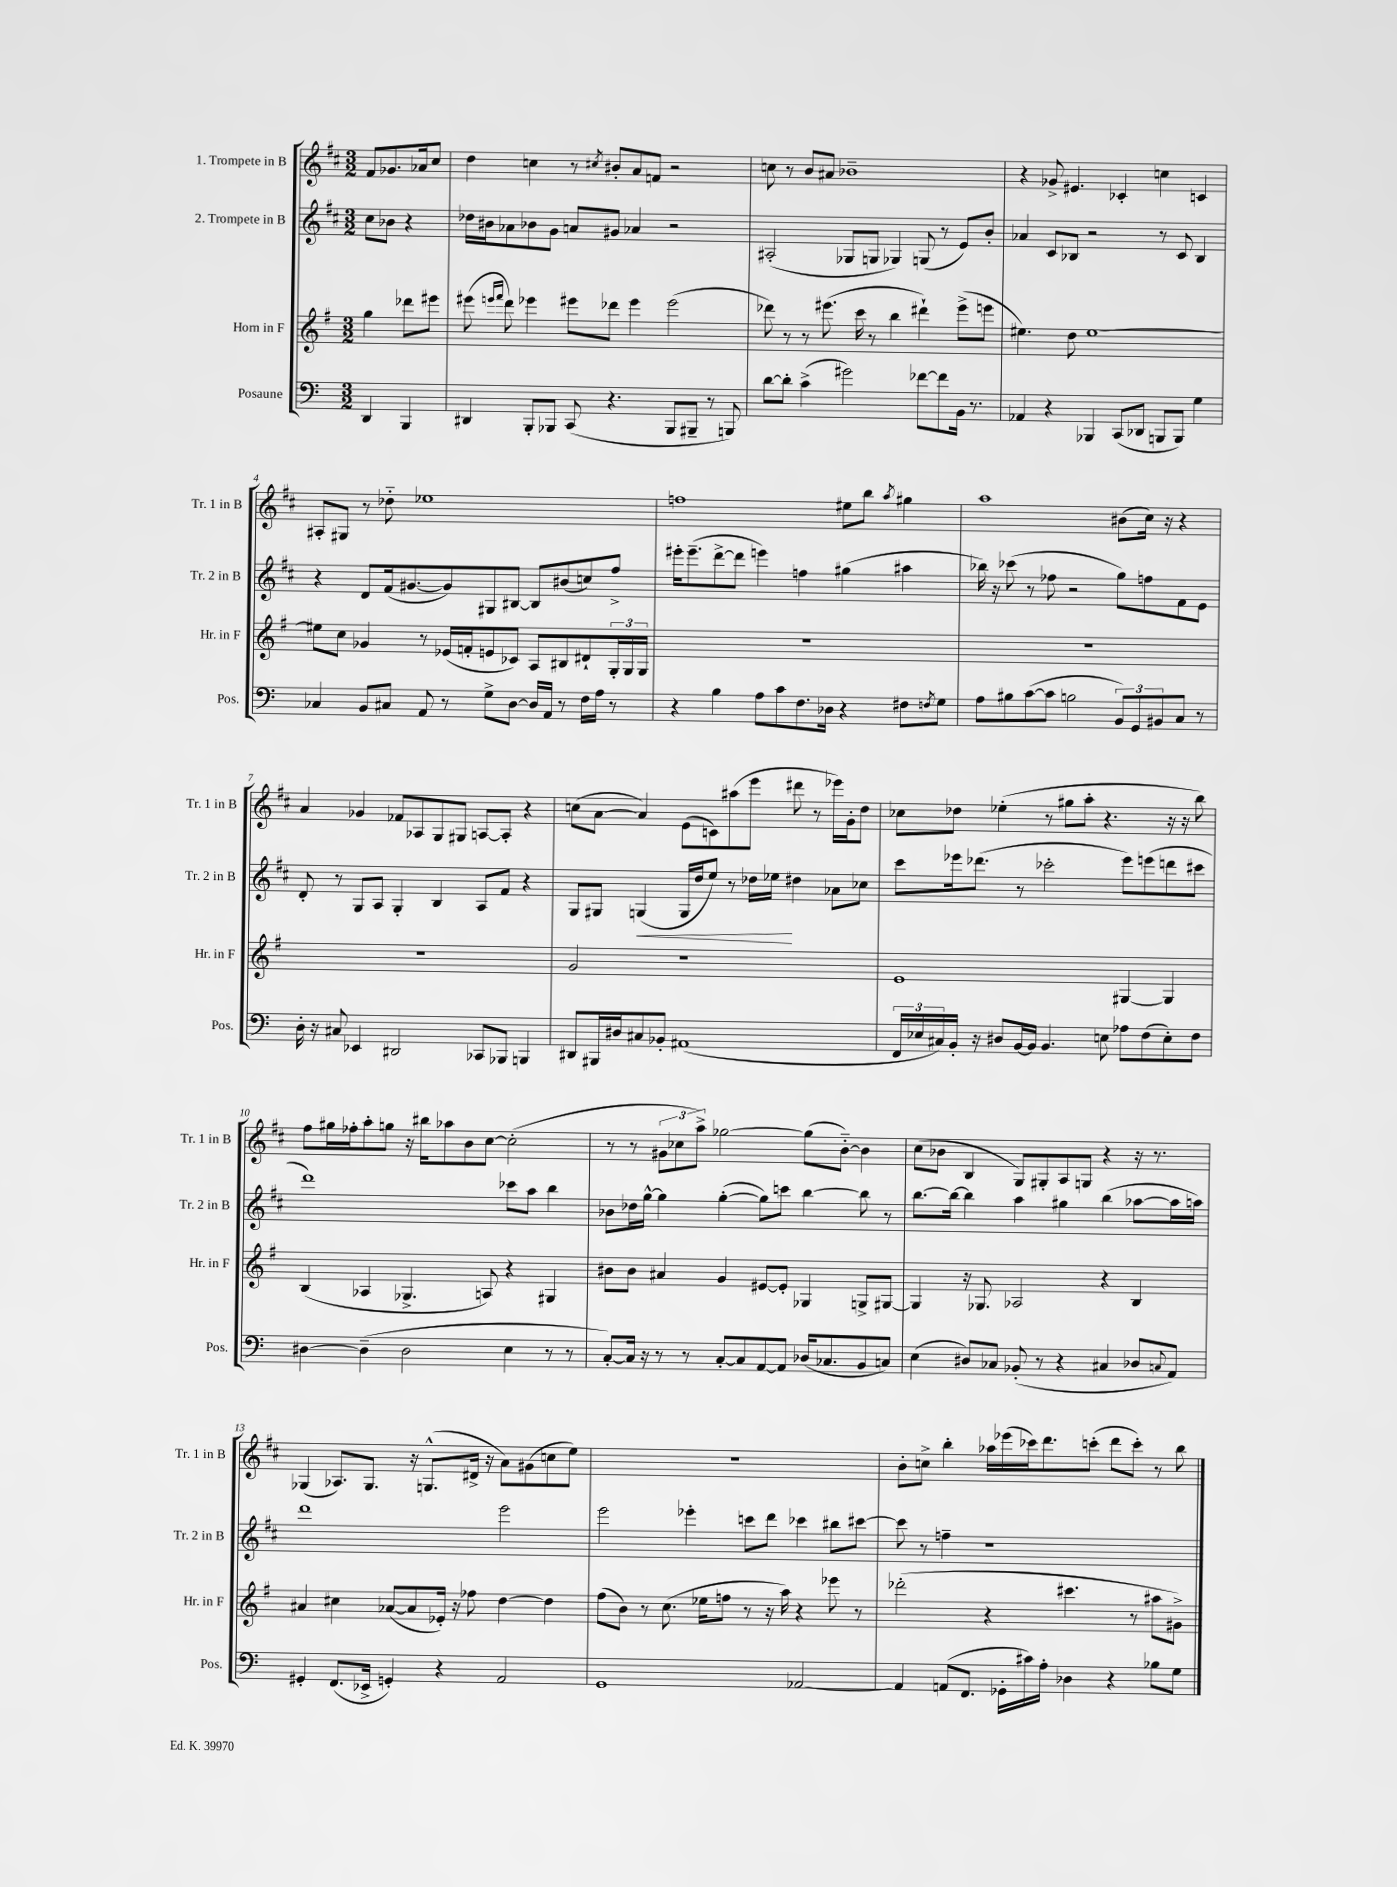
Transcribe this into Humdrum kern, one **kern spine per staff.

**kern	**kern	**kern	**dynam	**kern
*part4	*part3	*part2	*part2	*part1
*staff4	*staff3	*staff2	*staff2	*staff1
*I"Posaune	*I"Horn in F	*I"2. Trompete in B	*	*I"1. Trompete in B
*I'Pos.	*I'Hr. in F	*I'Tr. 2 in B	*	*I'Tr. 1 in B
*clefF4	*clefG2	*clefG2	*	*clefG2
*k[]	*k[f#]	*k[f#c#]	*	*k[f#c#]
*M3/2	*M3/2	*M3/2	*	*M3/2
=	=	=	=	=
4DD/	4gg\	8cc#\L	.	8f#/L
.	.	8b-X\J	.	8.g-X/
4BBB/	8ddd-X\L	4r	.	.
.	.	.	.	16a-X/k
.	8eee#X\J	.	.	8cc#/J
=1	=1	=1	=1	=1
4DD#X/	(8eee#X\	16dd-X\LL	.	4dd\
.	.	16b#X\J	.	.
.	16qqeeen/LL	.	.	.
.	16qqfff#/JJ	.	.	.
.	8ddd\)	8a-X\	.	.
8BBB'/L	4eee-X\	8b-X\	.	4ccn\
8BBB-X/J	.	8g\J	.	.
(8CC/	8eee#X\L	8an/L	.	8r
.	.	.	.	8qcc#X/
4.r	8ddd-X\J	8g#X/J	.	8b#X'/L
.	4eee#\	4a-X/	.	8a/
.	.	.	.	8fn/J
8BBB-/L	(2eee#\	2r	.	2r
8BBB#X~/J	.	.	.	.
8r	.	.	.	.
8BBBn/)	.	.	.	.
=2	=2	=2	=2	=2
[8d\L	8ddd-X\)	(2A#X'/	.	8ccn\
8d'\J]	8r	.	.	8r
(4c^\	8r	.	.	8b/L
.	(8.eee#X\	.	.	8a#X/J
2g#X\)	.	8G-X/L	.	1b-X~
.	16ccc\	.	.	.
.	8r	8Gn/J	.	.
.	4bb\	4G-X/)	.	.
[8f-X\L	4ddd#X`\)	(8Gn/	.	.
8f-\]	.	8r	.	.
16BB\Jk	(8eee#^\L	8e/L)	.	.
8.r	.	.	.	.
.	8eeen\J	8b'/J	.	.
=3	=3	=3	=3	=3
4AA-X/	4.ee#X\)	4a-X/	.	4r
4r	.	8c#/L	.	8g-X^/
.	8dd\	8B-X/J	.	4.e#X/
4BBB-X/	[1ee#	2r	.	.
(8CC/L	.	.	.	4c-X'/
8DD-X/J	.	.	.	.
8BBBn/L	.	8r	.	4ccn\
8BBB/J)	.	8c#/	.	.
4G\	.	4B-/	.	4cn/
!!LO:LB:g=z
=4	=4	=4	=4	=4
4C-X/	8ee#X\L]	4r	.	8A#X'/L
.	8cc\J	.	.	8G#X/J
8BB/L	4g-X/	8d/L	.	8r
8C#X/J	.	(16f#/k	.	8dd-X\
.	.	[8.g#X/	.	.
8AA/	8r	.	.	1ee-X
8r	(16e-X/LL	8g#/])	.	.
.	16fn'/J	.	.	.
8G^\L	8en/	8G#X/	.	.
[8D\J	8c-X/J)	[8B#X/J	.	.
16D/LL]	8A/L	8B#/L]	.	.
16AA/JJ	.	.	.	.
8r	8B#X/	(8b#X/	.	.
16F\LL	8d#X`/	8ccn/)	.	.
16A\JJ	.	.	.	.
8r	24G'/L	8ff#^/J	.	.
.	24G/	.	.	.
.	24G/JJ	.	.	.
=5	=5	=5	=5	=5
4r	1.r	16eee#X'\KL	.	1ffn
.	.	(8.eee#~\	.	.
4B\	.	[8ddd^\	.	.
.	.	8ddd\J]	.	.
8A\L	.	4eeen\)	.	.
8c\	.	.	.	.
8.F\	.	4ffn\	.	.
16D-X\Jk	.	.	.	.
4r	.	(4gg#X\	.	8ee#X\L
.	.	.	.	8bb\J
.	.	.	.	8qaa/
8F#X\L	.	4aa#X\	.	4gg#X\
8qFn/	.	.	.	.
8G\J	.	.	.	.
=6	=6	=6	=6	=6
8A\L	1.r	16bb-X\)	.	1aa
.	.	16r	.	.
8B#X\	.	(8ccc-X\	.	.
([8c\	.	8r	.	.
8c\J]	.	8ff-X\	.	.
2Bn\	.	2r	.	.
12BB/L)	.	8gg\L)	.	(8b#X\L
12GG/	.	.	.	.
.	.	8ffn\	.	16cc#\Jk)
12BB#X/	.	.	.	.
.	.	.	.	16r
8C/J	.	8f#\	.	4r
8r	.	8e\J	.	.
!!LO:LB:g=z
=7	=7	=7	=7	=7
16D'\	1.r	8d'/	.	4a/
16r	.	.	.	.
8C#X/	.	8r	.	.
4EE-X/	.	8G/L	.	4g-X/
.	.	8A/J	.	.
2DD#X/	.	4G'/	.	8f-X/L
.	.	.	.	8A-X/
.	.	4B/	.	8G/
.	.	.	.	8G#X/J
8CC-X/L	.	8A/L	.	[8An/L
8BBB-X/J	.	8f#/J	.	8A'/J]
4BBBn/	.	4r	.	4r
=8	=8	=8	=8	=8
8DD#X/L	2g/	8G/L	.	(8ccn\L
16BBB#X/L	.	8G#X/J	.	[8a\J
16D#X/J	.	.	.	.
!	!	!	!LO:HP:b	!
8C#X/	.	(4Gn/	<	4a/])
8BB-X'/J	.	.	.	.
(1AA#X	1r	16G/LL	.	(8e\L
.	.	16dd/J	.	.
.	.	8ee/J)	.	8cn\)
.	.	8r	.	(8aa#X\
.	.	16dd-X\LL	.	8eee\J
.	.	16ee-X\JJ	.	.
.	.	4dd#X\	[	8ddd#X\
.	.	.	.	8r
.	.	8a-X\L	.	16eee-X\LL)
.	.	.	.	16g'\J
.	.	8cc-X\J	.	8dd\J
=9	=9	=9	=9	=9
24FF/LL	1e	8ccc#\L	.	8cc-X\L
24E-X/	.	.	.	.
24C#X/)	.	.	.	.
16BB'/JJ	.	16eee-X\k	.	8dd-X\J
16r	.	(8.ddd-X\J	.	.
8D#X/L	.	.	.	(4ee-X'\
[16BB/L	.	8r	.	.
16BB/JJ]	.	.	.	.
4.BB/	.	2ccc-X'\	.	8r
.	.	.	.	8gg#X\L
.	.	.	.	8aa'\J
8En\	.	.	.	4.r
8A-X\L	[4G#X/	8eee-\L)	.	.
(8F\	.	(8eeen\	.	.
8E'\)	4G#/]	8dddn\	.	16r
.	.	.	.	16r
8F\J	.	8ccc#X\J	.	8bb\)
!!LO:LB:g=z
=10	=10	=10	=10	=10
[4D#X\	(4B/	1ddd)	.	8ff#\L
.	.	.	.	16gg#X\L
.	.	.	.	16ff-X'\J
(4D#~\]	4A-X/	.	.	8aa'\
.	.	.	.	8ggn\J
2D#\	4.G-X^/	.	.	16r
.	.	.	.	16bb#X\KL
.	.	.	.	8aa-X\
.	.	.	.	8b\
.	8An/)	.	.	[8cc#\J
4E\	4r	8ccc-X\L	.	(2cc#'\]
.	.	8aa\J	.	.
8r	4G#X/	4bb\	.	.
8r	.	.	.	.
=11	=11	=11	=11	=11
[8C'/L)	8b#X\L	8b-X\L	.	8r
16C/Jk]	8b#\J	16dd-X\L	.	8r
16r	.	[16gg^^\JJ	.	.
8r	4a#X/	4gg\]	.	12g#X\L
.	.	.	.	12cc-X\
8r	.	.	.	.
.	.	.	.	12aa^\J)
[8C'/L	4g/	([4gg'\	.	[2gg-X\
8C/]	.	.	.	.
[8AA/	[8e#X/L	8gg\L])	.	.
8AA/J]	8e#'/J]	8cccn\J	.	.
(16D-X/KL	4G-X/	[4bb\	.	(8gg-\L]
8.C-X/	.	.	.	.
.	.	.	.	[8b\J)
8BB/	8Gn^/L	8bb\]	.	4b\]
8Cn/J)	[8G#X/J	8r	.	.
=12	=12	=12	=12	=12
(4E\	4G#/]	[8.bb\L	.	(8cc#\L
.	.	.	.	8b-X\J
.	.	16bb\Jk_	.	.
8D#X/L)	16r	4bb\]	.	4B/
.	8.G-X/	.	.	.
8C-X/J	.	.	.	.
(8BB-X'/	2A-X/	4aa\	.	8G/L)
8r	.	.	.	8G#X'/
4r	.	4gg#X\	.	8A/
.	.	.	.	8Gn/J
4C#X/	4r	(4bb\	.	4r
8D-X/L	4B/	[8aa-X\L	.	16r
.	.	.	.	8.r
8qqCn/	.	.	.	.
8AA/J)	.	16aa-\L]	.	.
.	.	16aan\JJ)	.	.
!!LO:LB:g=z
=13	=13	=13	=13	=13
4GG#X'/	4a#X/	1ddd	.	(4G-X/
(8.FF/L	4cc#X\	.	.	8.A-X/L)
16EE-X^/Jk	.	.	.	8.G-/J
4GGn'/)	([8a-X/L	.	.	.
.	8a-/]	.	.	16r
.	.	.	.	(8.Gn^^/L
4r	16e-X'/Jk)	.	.	.
.	16r	.	.	.
.	8ff-X\	.	.	16d#X^/Jk
.	.	.	.	16r
2AA/	[4dd\	2eee\	.	8a\L)
.	.	.	.	(8g#X\
.	4dd\]	.	.	8ccn\
.	.	.	.	8ee\J)
=14	=14	=14	=14	=14
1GG	(8ff#\L	2eee\	.	1.r
.	8b\J)	.	.	.
.	8r	.	.	.
.	(8.cc\	.	.	.
.	.	4eee-X'\	.	.
.	16ee-X\KL	.	.	.
.	8ffn\J	.	.	.
.	8r	8cccn\L	.	.
.	16r	8ddd\J	.	.
.	16aa\)	.	.	.
[2AA-X/	4r	4ccc-X\	.	.
.	8eee-X\	8bb#X\L	.	.
.	8r	[8ccc#X\J	.	.
=15	=15	=15	=15	=15
4AA-/]	(2ddd-X'\	8ccc#\]	.	8b'\L
.	.	8r	.	8ccn^\J
(8AAn/L	.	4ffn~\	.	4bb'\
8.FF/J	.	.	.	.
.	4r	1r	.	16aa-X\LL
16GG-X'\LL	.	.	.	(16eee-X\
16c#X\)	.	.	.	16ccc-X\J)
16A'\JJ	.	.	.	8.ddd\
4D-X\	4.ccc#X\	.	.	.
.	.	.	.	(8cccn'\J
4r	.	.	.	8ddd\L
.	8r	.	.	8ccc'\J)
8B-X\L	8aa#X\L	.	.	8r
8G\J	8g#X^\J)	.	.	8bb\
==	==	==	==	==
*-	*-	*-	*-	*-
